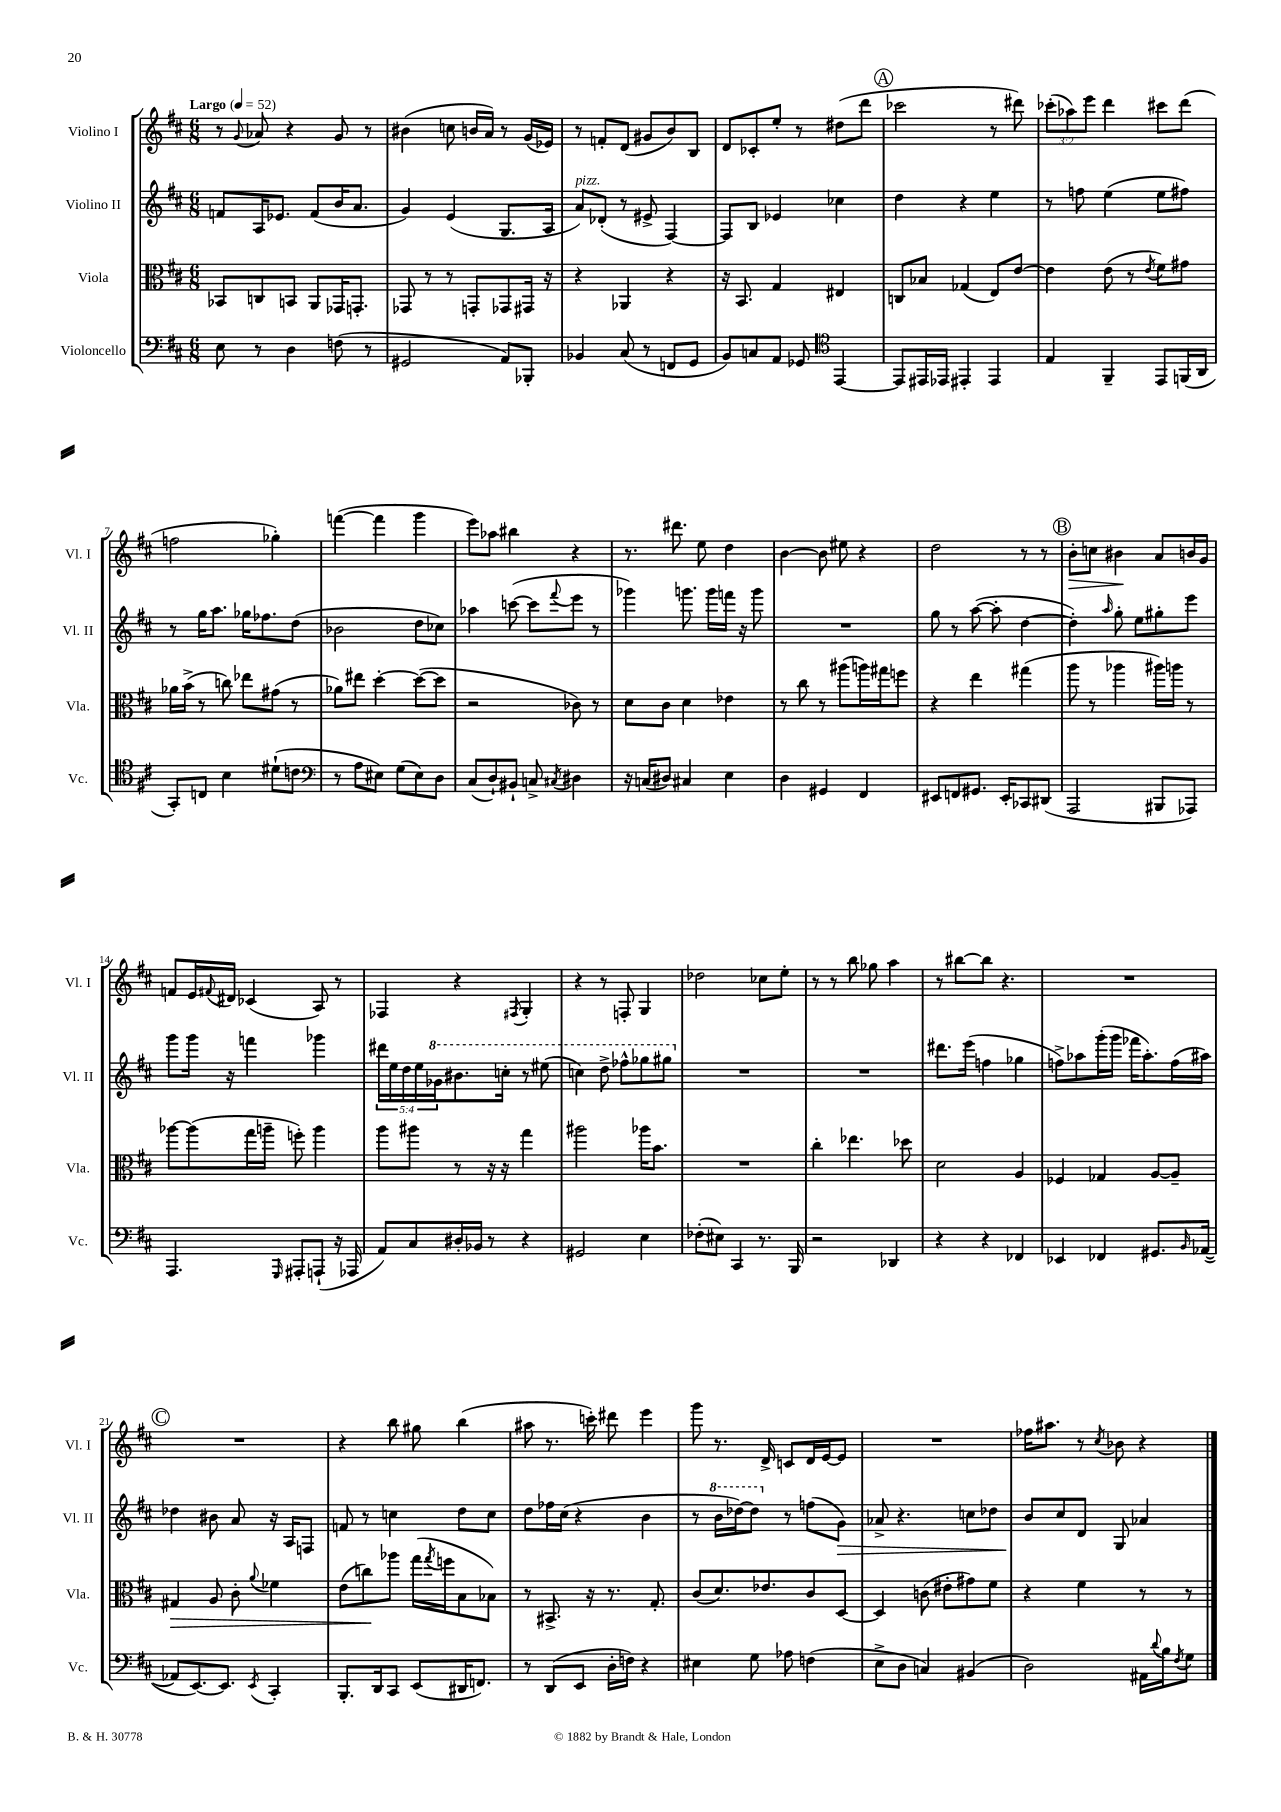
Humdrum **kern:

**kern	**kern	**dynam	**kern	**dynam	**kern	**dynam
*part4	*part3	*part3	*part2	*part2	*part1	*part1
*staff4	*staff3	*staff3	*staff2	*staff2	*staff1	*staff1
*I"Violoncello	*I"Viola	*	*I"Violino II	*	*I"Violino I	*
*I'Vc.	*I'Vla.	*	*I'Vl. II	*	*I'Vl. I	*
*clefF4	*clefC3	*	*clefG2	*	*clefG2	*
*k[f#c#]	*k[f#c#]	*	*k[f#c#]	*	*k[f#c#]	*
*M6/8	*M6/8	*	*M6/8	*	*M6/8	*
*MM52	*MM52	*	*MM52	*	*MM52	*
=1	=1	=1	=1	=1	=1	=1
!	!	!	!	!	!LO:TX:a:B:t=Largo	!
8E\	8BB-X/L	.	8fn/L	.	8r	.
.	.	.	.	.	8qqg/	.
8r	8Cn/	.	16A/K	.	8a-X/	.
.	.	.	8.e-X/J	.	.	.
4D\	8BBn/J	.	.	.	4r	.
.	8AA/L	.	(8f/L	.	.	.
(8Fn\	16GG-X/K	.	16b/K	.	8g/	.
.	8.GGn'/J	.	8.a/J	.	.	.
8r	.	.	.	.	8r	.
=2	=2	=2	=2	=2	=2	=2
2GG#X/	8GG-X/	.	4g/)	.	(4b#X\	.
.	8r	.	.	.	.	.
.	8r	.	(4e/	.	8ccn\	.
.	8GGn'/L	.	.	.	16bn/LL	.
.	.	.	.	.	16a/JJ)	.
8AA/L)	8GG-X/	.	8.G/L	.	8r	.
8BBB-X'/J	16GG#X/Jk	.	.	.	(16g/LL	.
.	16r	.	16A/Jk	.	16e-X/JJ)	.
=3	=3	=3	=3	=3	=3	=3
!	!	!	!LO:TX:a:i:t=pizz.	!	!	!
4BB-X/	4r	.	8a/L)	.	8r	.
.	.	.	(8d-X'/J	.	8fn'/L	.
(8C#/	4AA-X/	.	8r	.	(8d/J	.
8r	.	.	8e#X^/	.	8g#X/L	.
8FFn/L	4r	.	[4F#/)	.	8b/)	.
8GG/J	.	.	.	.	8B/J	.
=4	=4	=4	=4	=4	=4	=4
8BB/L)	16r	.	8F#/L]	.	8d/L	.
.	8.BB/	.	.	.	.	.
8Cn/	.	.	8B/J	.	8c-X'/	.
8AA/J	4G/	.	4e-X/	.	8ee'/J	.
8GG-X/	.	.	.	.	8r	.
*clefC4	*	*	*	*	*	*
[4EE/	4E#X/	.	4cc-X\	.	(8dd#X\L	.
.	.	.	.	.	8ddd\J	.
!!LO:REH:place=s1:t=A
=5	=5	=5	=5	=5	=5	=5
8EE/L]	8Cn/L	.	4dd\	.	2ccc-X\	.
16EE#X/L	8B-X/J	.	.	.	.	.
16EE-X/JJ	.	.	.	.	.	.
4EE#X'/	(4G-X/	.	4r	.	.	.
4EE#/	8E/L)	.	4ee\	.	8r	.
.	[8e/J	.	.	.	8ddd#X\)	.
=6	=6	=6	=6	=6	=6	=6
4E/	4e\]	.	8r	.	(12ccc-X'\L	.
.	.	.	.	.	12aa-X\)	.
.	.	.	8ffn\	.	.	.
.	.	.	.	.	12eee\J	.
4FF#~/	(8e\	.	(4ee\	.	4ddd\	.
.	8r	.	.	.	.	.
.	8qe/	.	.	.	.	.
8EE/L	8f#\L)	.	8ee\L	.	8ccc#X\L	.
(16FFn/L	8g#X\J	.	8ff#X\J)	.	(8ddd\J	.
16AA/JJ	.	.	.	.	.	.
!!LO:LB:g=z
=7	=7	=7	=7	=7	=7	=7
8GG'/L)	16a-X\LL	.	8r	.	2ffn\	.
.	(16b^\JJ	.	.	.	.	.
8Cn/J	8r	.	16gg\KL	.	.	.
.	.	.	8.aa\J	.	.	.
4B\	8ccn\)	.	.	.	.	.
.	8ee-X\L	.	16gg-X\KL	.	.	.
.	.	.	8.ff-X\	.	.	.
(8d#X`\L	(8g#X\J	.	.	.	4gg-X'\)	.
8cn\J	8r	.	(8dd\J	.	.	.
=8	=8	=8	=8	=8	=8	=8
*clefF4	*	*	*	*	*	*
8r	8a-X\L)	.	2b-X\	.	([4fffn\	.
8A\L	8ee#X\J	.	.	.	.	.
8E#X\J)	[4dd'\	.	.	.	4fff\]	.
(8G\L	.	.	.	.	.	.
8E#\)	(8dd\L_	.	8dd\L	.	4ggg\	.
8D\J	8dd\J]	.	8cc-X\J)	.	.	.
=9	=9	=9	=9	=9	=9	=9
(8C#/L	2r	.	4aa-X\	.	8eee\L)	.
8D`/)	.	.	.	.	8aa-X\J	.
8BB#X`/J	.	.	([8cccn\	.	4bb#X\	.
8Cn^/	.	.	8ccc\L]	.	.	.
8qC#X/	.	.	8qqfff#/	.	.	.
4D#X\	8c-X\)	.	8eee\J	.	4r	.
.	8r	.	8r	.	.	.
=10	=10	=10	=10	=10	=10	=10
16r	8d\L	.	4ggg-X\)	.	8.r	.
(16Cn/KL	.	.	.	.	.	.
8D#X/J)	8c#\J	.	.	.	.	.
.	.	.	.	.	8.ddd#X\	.
4C#X/	4d\	.	8.gggn\	.	.	.
.	.	.	.	.	8ee\	.
.	.	.	16ggg\LL	.	.	.
4E\	4e-X\	.	16fffn\JJ	.	4dd\	.
.	.	.	16r	.	.	.
.	.	.	8ggg\	.	.	.
=11	=11	=11	=11	=11	=11	=11
4D\	8r	.	2.r	.	[4b\	.
.	8cc#\	.	.	.	.	.
4GG#X/	8r	.	.	.	8b\]	.
.	(8aa#X\L	.	.	.	8ee#X\	.
4FF#/	16aan\L)	.	.	.	4r	.
.	16gg#X\J	.	.	.	.	.
.	8ffn\J	.	.	.	.	.
=12	=12	=12	=12	=12	=12	=12
8EE#X/L	4r	.	8gg\	.	2dd\	.
8FFn/	.	.	8r	.	.	.
8.GG#X/J	4ee\	.	([8aa\	.	.	.
.	.	.	8aa'\]	.	.	.
16EE#'/KL	.	.	.	.	.	.
8CC-X/	(4gg#X\	.	[4dd\	.	8r	.
(8DD#X/J	.	.	.	.	8r	.
!!LO:REH:place=s1:t=B
=13	=13	=13	=13	=13	=13	=13
!	!	!	!	!	!	!LO:HP:b
2AAA/	8aa\	.	4dd'\])	.	8b'\L	>
.	8r	.	.	.	8ccn\J	.
.	.	.	16qqaa/	.	.	.
.	4aa-X\	.	8gg'\	.	4b#X\	.
.	.	.	8ee\L	.	.	.
8BBB#X/L	16aa#X\LL)	.	8gg#X'\	.	8a/L	]
.	16aan\JJ	.	.	.	.	.
8AAA-X/J)	8r	.	8eee\J	.	16bn/L	.
.	.	.	.	.	16g/JJ	.
!!LO:LB:g=z
=14	=14	=14	=14	=14	=14	=14
4.AAA/	[8aa-X\L	.	8ggg\L	.	8fn/L	.
.	(8aa-\]	.	16ggg\Jk	.	16e/L	.
.	.	.	.	.	8qqf#X/	.
.	.	.	16r	.	16d#X/JJ	.
.	16gg\L	.	4fffn\	.	(4c-X/	.
.	16aan~\JJ	.	.	.	.	.
16qqGGG/	.	.	.	.	.	.
8AAA#X'/L	8ffn'\)	.	.	.	.	.
(8AAAn`/J	4aa\	.	4ggg-X\	.	8A/)	.
16r	.	.	.	.	8r	.
16AAA-X/	.	.	.	.	.	.
=15	=15	=15	=15	=15	=15	=15
8AA/L)	8aa\L	.	20ddd#X\LL	.	4F-X/	.
.	.	.	20ee\	.	.	.
.	.	.	20dd\	.	.	.
8C#/	8aa#X\J	.	.	.	.	.
.	.	.	20ee\	.	.	.
*	*	*	*8va	*	*	*
.	.	.	20gg-X\J	.	.	.
16D#X'/L	8r	.	8.bb#X\	.	4r	.
16BB-X/JJ	.	.	.	.	.	.
8r	16r	.	.	.	.	.
.	16r	.	16cccn'\Jk	.	.	.
.	.	.	.	.	8qF#X/	.
4r	4gg\	.	8r	.	4G'/	.
.	.	.	(8eee#X\	.	.	.
=16	=16	=16	=16	=16	=16	=16
2GG#X/	2aa#X\	.	4cccn\)	.	4r	.
.	.	.	8ddd^\	.	8r	.
.	.	.	8fff-X^^\L	.	8Fn'/	.
4E\	16aa-X\KL	.	8ggg-X\	.	4G/	.
.	8.b\J	.	.	.	.	.
.	.	.	8ggg#X\J	.	.	.
=17	=17	=17	=17	=17	=17	=17
*	*	*	*X8va	*	*	*
(8F-X'\L	2.r	.	2.r	.	2dd-X\	.
8E#X\J)	.	.	.	.	.	.
4CC#/	.	.	.	.	.	.
8.r	.	.	.	.	8cc-X\L	.
.	.	.	.	.	8ee'\J	.
16BBB/	.	.	.	.	.	.
=18	=18	=18	=18	=18	=18	=18
2r	4cc#'\	.	2.r	.	8r	.
.	.	.	.	.	8r	.
.	4.ee-X\	.	.	.	8bb\	.
.	.	.	.	.	8gg-X\	.
4DD-X/	.	.	.	.	4aa\	.
.	8dd-X\	.	.	.	.	.
=19	=19	=19	=19	=19	=19	=19
4r	2d\	.	8.ddd#X\L	.	8r	.
.	.	.	.	.	[8bb#X\L	.
.	.	.	(16eee\Jk	.	.	.
4r	.	.	4ffn\	.	8bb#\J]	.
.	.	.	.	.	4.r	.
4FF-X/	4A/	.	4gg-X\	.	.	.
=20	=20	=20	=20	=20	=20	=20
4EE-X/	4F-X/	.	8ffn^\L)	.	2.r	.
.	.	.	8aa-X\	.	.	.
4FF-X/	4G-X/	.	(16ggg'\L	.	.	.
.	.	.	16ggg\JJ	.	.	.
.	.	.	16fff-X\KL	.	.	.
.	.	.	8.aa-'\)	.	.	.
8.GG#X/L	[8A/L	.	.	.	.	.
.	8A~/J]	.	(16ff\L	.	.	.
16qqBB/	.	.	.	.	.	.
([16AA-X/Jk	.	.	16aa#X\JJ)	.	.	.
!!LO:LB:g=z
!!LO:REH:place=s1:t=C
=21	=21	=21	=21	=21	=21	=21
!	!	!LO:HP:b	!	!	!	!
8AA-X/L]	4G#X/	>	4dd-X\	.	2.r	.
[8.EE/)	.	.	.	.	.	.
.	8A/	.	8b#X\	.	.	.
8.EE/J]	.	.	.	.	.	.
.	8c#'\	.	8a/	.	.	.
8qEE/	8qqa/	.	.	.	.	.
4CC#'/	4f-X\	.	16r	.	.	.
.	.	.	16A/KL	.	.	.
.	.	.	8Fn/J	.	.	.
=22	=22	=22	=22	=22	=22	=22
8.BBB'/L	(8e\L	.	8fn/	.	4r	.
.	8ccn\)	.	8r	.	.	.
16DD/k	.	.	.	.	.	.
8CC#/J	8aa-X\J	]	4ccn\	.	8bb\	.
(8EE/L	(16gg\LL	.	.	.	8gg#X\	.
.	8qgg/	.	.	.	.	.
.	16ffn\J	.	.	.	.	.
16DD#X/K	8B\	.	8dd\L	.	(4bb\	.
8.FFn/J)	.	.	.	.	.	.
.	8B-X\J)	.	8cc\J	.	.	.
=23	=23	=23	=23	=23	=23	=23
8r	8r	.	8dd\L	.	8aa#X\	.
(8DD/L	8.BB#X^/	.	16ff-X\L	.	8.r	.
.	.	.	(16cc#\JJ	.	.	.
8EE/J	.	.	4r	.	.	.
.	16r	.	.	.	16cccn'\)	.
16D'\LL	8.r	.	.	.	8ddd#X\	.
16Fn\JJ)	.	.	.	.	.	.
4r	.	.	4b\	.	4eee\	.
.	8.G'/	.	.	.	.	.
=24	=24	=24	=24	=24	=24	=24
4E#X\	(8c#/L	.	8r	.	8ggg\	.
*	*	*	*8va	*	*	*
.	8.d/)	.	16bb\LL	.	8.r	.
.	.	.	[16ddd-X\J)	.	.	.
8G\	.	.	8ddd-\J]	.	.	.
.	8.e-X/	.	.	.	16d^/	.
*	*	*	*X8va	*	*	*
8A-X\	.	.	8r	.	8cn/L	.
(4Fn\	8c#/	.	(8ffn\L	.	16d/L	.
.	.	.	.	.	[16e/J	.
!	!	!	!	!LO:HP:b	!	!
.	[8D/J	.	8g\J)	>	8e/J]	.
=25	=25	=25	=25	=25	=25	=25
8E^\L	4D/]	.	8a-X^/	.	2.r	.
8D\J	.	.	4.r	.	.	.
4Cn/)	(8cn\	.	.	.	.	.
.	8e#X'\L	.	.	.	.	.
(4BB#X/	8g#X\)	.	8ccn\L	.	.	.
.	8f#\J	.	8dd-X\J	.	.	.
=26	=26	=26	=26	=26	=26	=26
2D\)	4r	.	8b/L	.	16ff-X\KL	.
.	.	.	.	.	8.aa#X\J	.
.	.	.	8cc#/	]	.	.
.	4f#\	.	8d/J	.	8r	.
.	.	.	.	.	8qcc#/	.
.	.	.	8G/	.	8b-X\	.
16AA#X\LL	8r	.	4a-X/	.	4r	.
8qqd/	.	.	.	.	.	.
16B\J	.	.	.	.	.	.
8qF#/	.	.	.	.	.	.
8G\J	8r	.	.	.	.	.
==	==	==	==	==	==	==
*-	*-	*-	*-	*-	*-	*-
